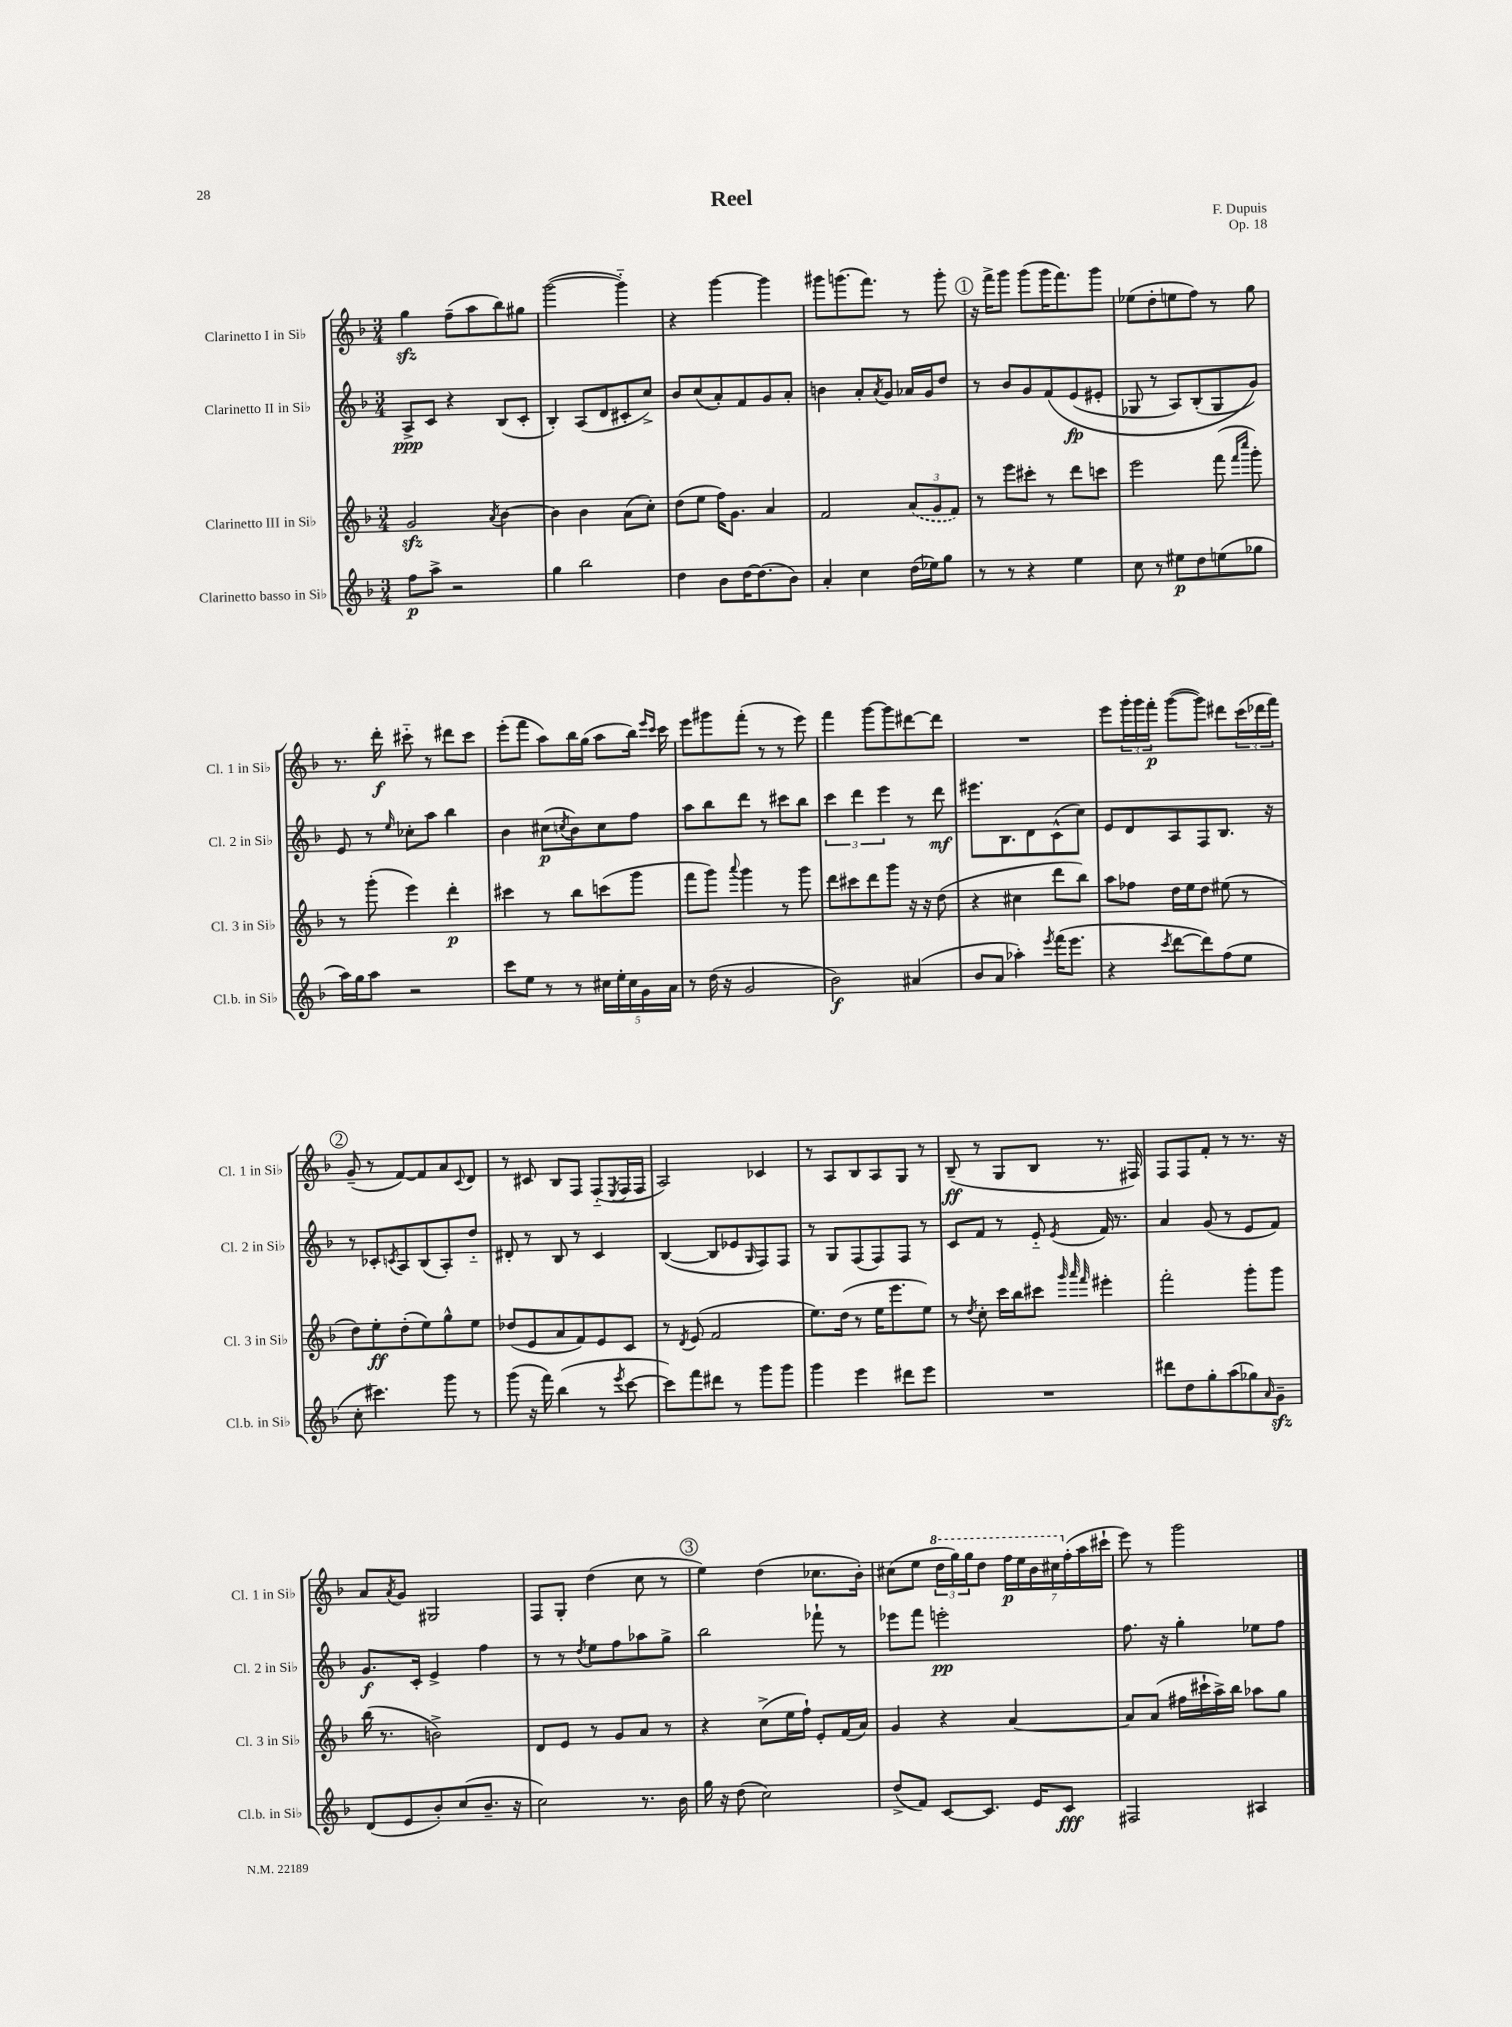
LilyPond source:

\header { title = "Reel" composer = "F. Dupuis" opus = "Op. 18" }
<<
\new StaffGroup <<
\new Staff = "s0" \with { instrumentName = "Clarinetto I in Sib" shortInstrumentName = "Cl. 1 in Sib" } {
    \clef treble \key f \major \numericTimeSignature \time 3/4
    g''4\sfz f''8--( a''8 bes''8) gis''8 |
    g'''2~( g'''4-_) |
    r4 g'''4~ g'''4 |
    gis'''8 g'''8.( f'''8.) r8 g'''8-. |
    \mark \markup { \circle "1" } r16 f'''16-> g'''8 g'''8( g'''16 f'''8.) g'''8 |
    ees''8( d''8-. e''8 f''8) r8 g''8 |
    r8. d'''16-.\f cis'''8-_ r8 dis'''8 cis'''8 |
    e'''8-.( f'''8 a''8) bes''16 g''16( a''8 bes''16) \grace { e'''16 c'''16 } c'''16 |
    e'''8 gis'''8 f'''8-.( r8 r8 e'''8) |
    f'''4 g'''8~ g'''8 dis'''8~ dis'''8 |
    R2. |
    e'''8 \tuplet 3/2 { g'''16-. g'''16 f'''16-.\p } g'''8~( g'''8) dis'''8 \tuplet 3/2 { c'''16( des'''16 f'''16) } |
    \mark \markup { \circle "2" } g'8--( r8 f'8~) f'8 a'8 \appoggiatura { c'8 } d'8 |
    r8 cis'8 bes8 f8 f8-_( \acciaccatura { e8 } f16 f16 |
    a2) ces'4 |
    r8 a8 bes8 a8 g8 r8 |
    bes8--\ff( r8 g8 bes8 r8. fis16) |
    f8 f8 f'8-. r8 r8. r16 |
    a'8 \acciaccatura { a'8 } g'8 gis2 |
    f8 g8-. d''4( c''8 r8 |
    \mark \markup { \circle "3" } e''4) d''4( ces''8. bes'16-.) |
    cis''8( e''8 \tuplet 3/2 { \ottava #1 d'''16 g'''16) g'''16 } d'''8 \tuplet 7/4 { f'''16\p e'''16 bes''16 cis'''16 \ottava #0 f''16-.( a''16 cis'''!16-! } |
    e'''8) r8 g'''2 \bar "|." |
}
\new Staff = "s1" \with { instrumentName = "Clarinetto II in Sib" shortInstrumentName = "Cl. 2 in Sib" } {
    \clef treble \key f \major \numericTimeSignature \time 3/4
    a8->\ppp c'8 r4 bes8( c'8-. |
    bes4-.) a8( d'8 cis'8-. c''8->) |
    bes'8 c''8( a'8-.) f'8 g'8 a'8-. |
    b'4 a'8-. \acciaccatura { a'8 } g'8 aes'16 g'16 d''8 |
    \mark \markup { \circle "1" } r8 bes'8 g'8 f'8\( e'8\fp( eis'8-. |
    ges8 r8 a8) bes8-.( ges8 g'8)\) |
    e'8 r8 \grace { e''16 } ces''8-. a''8 bes''4 |
    bes'4 cis''8\p( \acciaccatura { c''8 } bes'8) c''8 f''8 |
    a''8 bes''8 d'''8 r8 cis'''8 bes''8 |
    \tuplet 3/2 { c'''4 d'''4 e'''4 } r8 d'''8\mf |
    eis'''8. bes8. d'8 c'8-^( c''8) |
    e'8 d'8 a8 f8 bes8. r16 |
    \mark \markup { \circle "2" } r8 ces'8-. \acciaccatura { c'8 } a8 bes8( a8-.) d''8-_ |
    dis'8-. r8 bes8 r8 c'4 |
    bes4~( bes8 ees'8 \grace { g16 } f8) f8 |
    r8 g8 f8( f8) f8 r8 |
    c'8 f'8 r8 e'8-_ \acciaccatura { e'8 } f'16 r8. |
    a'4 g'8( r8 e'8 f'8) |
    g'8.\f c'16-. e'4-> f''4 |
    r8 r8 \acciaccatura { d''8 } e''8 f''8 aes''8 g''8-> |
    \mark \markup { \circle "3" } bes''2 fes'''8-! r8 |
    ees'''8 f'''8 e'''2-.\pp |
    f''8. r16 g''4-. ees''8 f''8 \bar "|." |
}
\new Staff = "s2" \with { instrumentName = "Clarinetto III in Sib" shortInstrumentName = "Cl. 3 in Sib" } {
    \clef treble \key f \major \numericTimeSignature \time 3/4
    g'2\sfz \acciaccatura { a'8 } bes'4~ |
    bes'4 bes'4 a'8( c''8-.) |
    d''8( e''8 f''16) g'8. a'4 |
    f'2 \tuplet 3/2 { \once \slurDashed a'8( g'8 f'8) } |
    \mark \markup { \circle "1" } r8 e'''8 cis'''8-. r8 d'''8 c'''8 |
    e'''2 f'''8( \grace { f'''16 c''''16 } g'''8-.) |
    r8 g'''8-.( e'''4) d'''4-.\p |
    cis'''4 r8 bes''8 c'''8( g'''8 |
    f'''8 g'''8) \appoggiatura { a'''8 } g'''4 r8 g'''8 |
    d'''8 cis'''8 d'''8 g'''8 r16 r16 d''8( |
    r4 cis''4 d'''8 bes''8) |
    a''8 fes''8 d''16 e''16 d''8 eis''8( r8 |
    \mark \markup { \circle "2" } d''8) e''8-.\ff d''8-.( e''8) g''8-^ e''8 |
    des''8( e'8 a'8 f'8) e'8 c'8 |
    r8 \acciaccatura { d'8 } e'8( f'2 |
    e''8.) d''16( r8 e''16 e'''8. e''8) |
    r8 \acciaccatura { d''8 } c''8-. c'''16 bes''16 cis'''8 \grace { g'''32 a'''32 f'''32 } eis'''4-. |
    f'''2-. g'''8-. g'''8 |
    bes''16( r8. b'2->) |
    d'8 e'8 r8 g'8 a'8 r8 |
    \mark \markup { \circle "3" } r4 c''8->( e''16 f''16-!) e'8-. f'16( a'16) |
    g'4 r4 a'4~ |
    a'8 a'8( fis''16 cis'''16-! a''16->) bes''16 aes''8 g''8 \bar "|." |
}
\new Staff = "s3" \with { instrumentName = "Clarinetto basso in Sib" shortInstrumentName = "Cl.b. in Sib" } {
    \clef treble \key f \major \numericTimeSignature \time 3/4
    f''8\p a''8-> r2 |
    g''4 bes''2 |
    d''4 bes'8 d''16~ d''8.( bes'8) |
    a'4-. c''4 d''16( ees''16) g''8 |
    \mark \markup { \circle "1" } r8 r8 r4 e''4 |
    c''8 r8 eis''8\p d''8 e''8( ges''8 |
    a''16) g''16 a''8 r2 |
    c'''8 e''8 r8 r8 \tuplet 5/4 { cis''16 e''16-. cis''16 g'16 a'16 } |
    r8 d''16( r16 g'2 |
    bes'2\f) ais'4( |
    bes'8 a'8 aes''4-.) \acciaccatura { e'''8 } f'''16( e'''8. |
    r4 \acciaccatura { c'''8 } d'''8~ d'''8) f''8( e''8 |
    \mark \markup { \circle "2" } c''8-. cis'''4.) g'''8 r8 |
    g'''8( r16 f'''16) bes''4( r8 \acciaccatura { e'''8 } c'''8~ |
    c'''8) f'''8 dis'''8 r8 g'''8 g'''8 |
    g'''4 e'''4 dis'''8 e'''8 |
    R2. |
    dis'''8 d''8 g''8-. a''8( ges''8) \grace { a'16 } g'8--\sfz |
    d'8( e'8 bes'8-.) c''8( bes'8.-- r16 |
    c''2) r8. bes'16 |
    \mark \markup { \circle "3" } g''16 r16 d''8( c''2) |
    d''8->( f'8) c'8~ c'8. e'16 c'8\fff |
    fis2 ais4 \bar "|." |
}
>>
>>
\layout { \context { \Score \remove "Bar_number_engraver" } }
